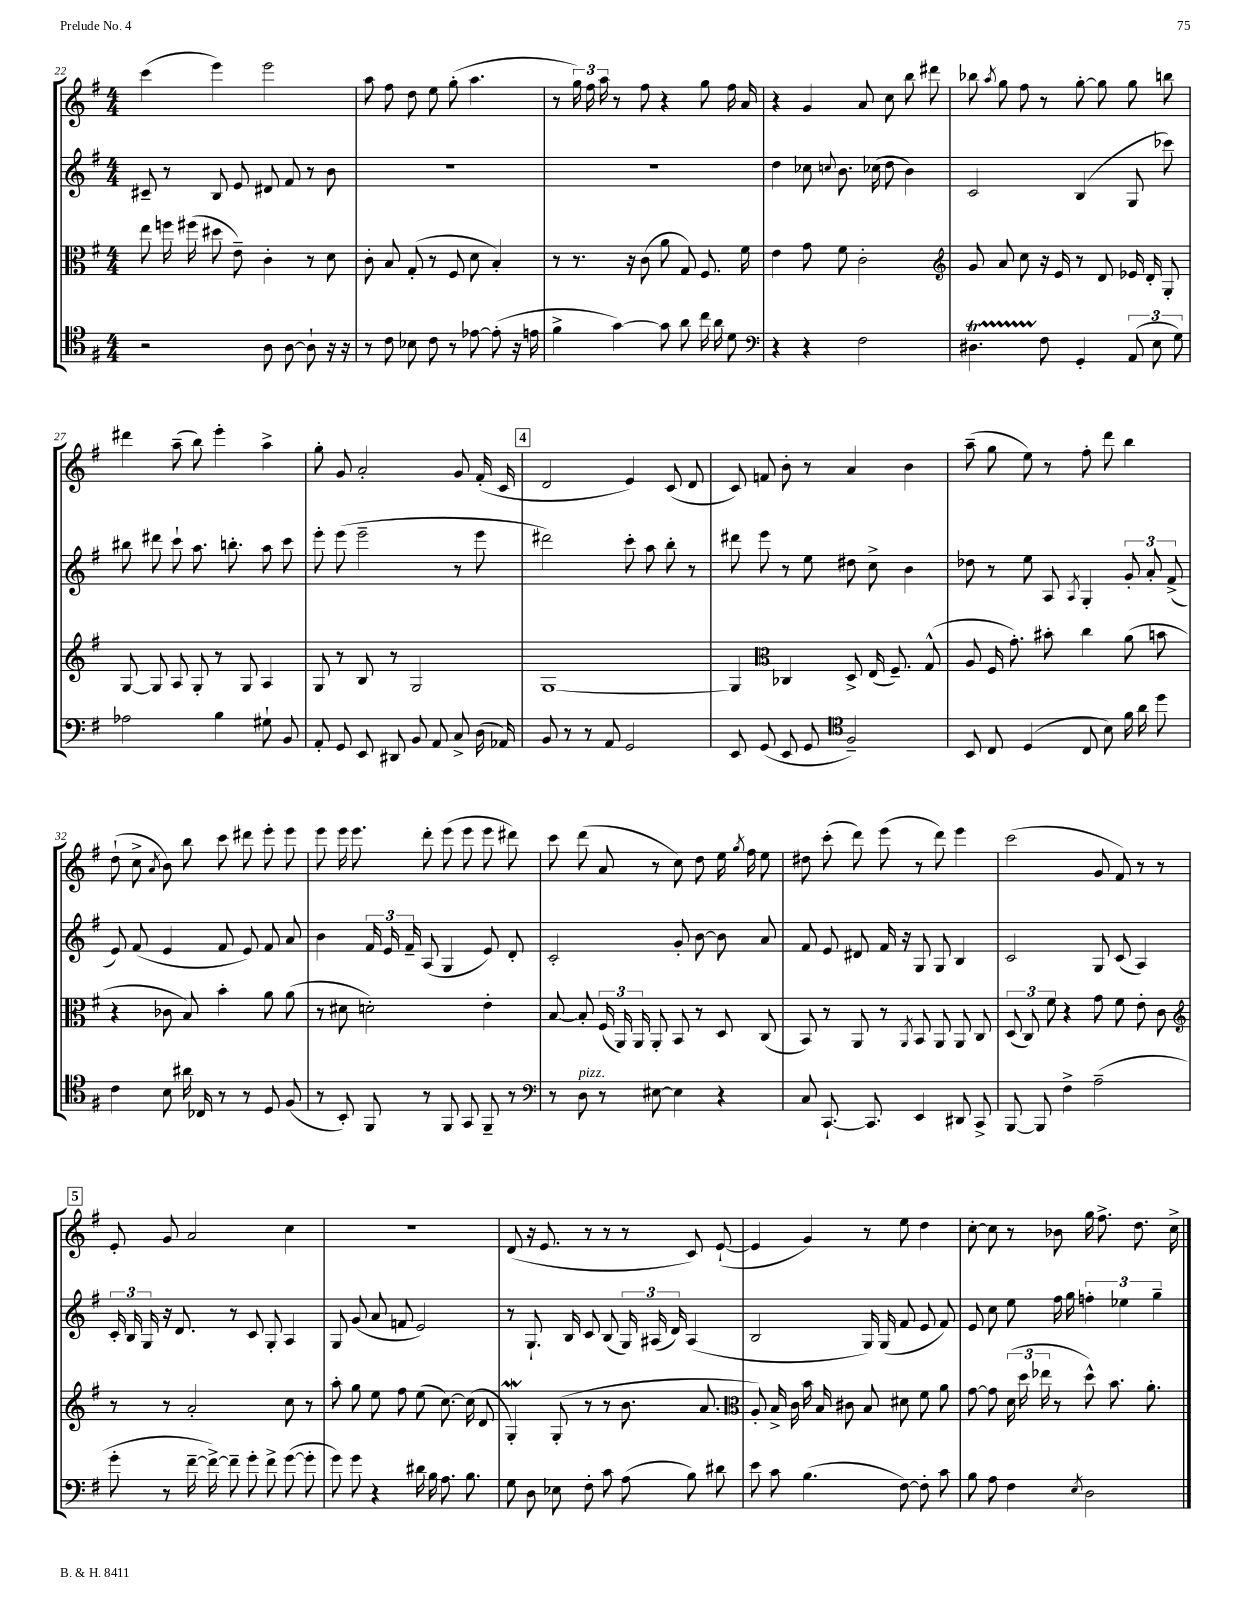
<<
\new StaffGroup <<
\new Staff = "s0" {
    \clef treble \key g \major \numericTimeSignature \time 4/4
    \autoBeamOff c'''4( e'''4) e'''2 |
    a''8 fis''8 d''8 e''8 g''8-.( a''4. |
    r8 \tuplet 3/2 { g''16) fis''16 a''16 } r8 fis''8 r4 g''8 fis''16 a'16 |
    r4 g'4 a'8 c''8 b''8 dis'''8 |
    bes''8 \acciaccatura { a''8 } g''8 fis''8 r8 g''8~-. g''8 g''8 b''8 |
    dis'''4 a''8--( b''8) e'''4-. a''4-> |
    g''8-. g'8 a'2-. g'8 fis'16-.( c'16 |
    \mark \markup { \box "4" } d'2 e'4) c'8( d'8 |
    c'8) f'8 b'8-. r8 a'4 b'4 |
    a''8--( g''8 e''8) r8 fis''8-. d'''8 b''4 |
    d''8-!( c''8-> \acciaccatura { a'8 } b'8) b''8 c'''8 dis'''8 e'''8-. e'''8 |
    e'''8 e'''16 e'''8. d'''8-. e'''8( e'''8 e'''8 dis'''8) |
    c'''8 d'''8( a'8 r8 c''8) d''8 e''16 \acciaccatura { g''8 } fis''16 e''8 |
    dis''8 c'''8-.( d'''8) e'''8( r8 d'''8) e'''4 |
    c'''2( g'8 fis'8) r8 r8 |
    \mark \markup { \box "5" } e'8-. g'8 a'2 c''4 |
    R1 |
    d'8( r16 e'8. r8 r8 r8 c'8) e'8~-!( |
    e'4 g'4) r8 e''8 d''4 |
    c''8~-. c''8 r8 bes'8 g''16 fis''8.-> d''8. c''16-> \bar "|." |
}
\new Staff = "s1" {
    \clef treble \key g \major \numericTimeSignature \time 4/4
    \autoBeamOff cis'8-- r8 b8 e'8 dis'8 fis'8 r8 b'8 |
    R1 |
    R1 |
    d''4 ces''8 \appoggiatura { c''8 } b'8. ces''16( d''8 b'4) |
    c'2 b4( g8 ces'''8) |
    bis''8 dis'''8 c'''8-! a''8. b''8.-. a''8 c'''8 |
    e'''8-. e'''8( e'''2-- r8 e'''8 |
    \mark \markup { \box "4" } dis'''2) c'''8-. a''8 b''8-. r8 |
    dis'''8 e'''8 r8 e''8 dis''8 c''8-> b'4 |
    des''8 r8 e''8 a8 \acciaccatura { a8 } g4-. \tuplet 3/2 { g'8-. a'8-. fis'8->( } |
    e'8) fis'8( e'4 fis'8 e'8) fis'8 a'8 |
    b'4 \tuplet 3/2 { fis'16 e'16 fis'16-- } a8( g4 e'8) d'8-. |
    c'2-. g'8-. b'8~ b'8 a'8 |
    fis'8 e'8 dis'8 fis'16 r16 g8 g8 b4 |
    c'2 g8 c'8( a4) |
    \mark \markup { \box "5" } \tuplet 3/2 { c'16-. b16 g16 } r16 d'8. r8 c'8 g8-. a4 |
    g8 g'8( a'8 f'8 e'2) |
    r8 g8.-! b16 c'8 b8( \tuplet 3/2 { g16) ais16( d'16) } ais4( |
    b2 g16) g16( fis'8 e'8 fis'8) |
    e'8 c''8 e''8 fis''16 g''16 \tuplet 3/2 { f''4-. ees''4 g''4-- } \bar "|." |
}
\new Staff = "s2" {
    \clef alto \key g \major \numericTimeSignature \time 4/4
    \autoBeamOff e''8 f''16 fis''16( dis''8 e'8--) c'4-. r8 d'8 |
    c'8-. b8 g8-.( r8 fis8 d'8 b4-.) |
    r8 r8. r16 c'8( a'8 g8) fis8. fis'16 |
    e'4 g'8 fis'8 c'2-. |
    \clef treble g'8 a'8 c''8 r16 e'16 r8 d'8 ees'16 d'16-. g8-. |
    g8~ g8 a8 g8-. r8 g8 a4 |
    g8 r8 b8 r8 g2 |
    \mark \markup { \box "4" } g1~ |
    g4 \clef alto ces4 d8-> e16( fis8.--) g8-^( |
    a8 fis16 g'8.-.) bis'8-. c''4 a'8( b'8 |
    r4 ces'8 b8) b'4-. a'8 a'8( |
    r8 dis'8 d'2-.) e'4-. |
    b8~ b8-. \tuplet 3/2 { fis16( a,16) a,16 } a,8-. b,8 r8 d8 c8( |
    b,8) r8 a,8 r8 \acciaccatura { a,8 } b,8 a,8 a,8 c8 |
    \tuplet 3/2 { d8( c8) fis'8 } r4 g'8 fis'8 e'8-. c'8 |
    \mark \markup { \box "5" } \clef treble r8 r8 a'2-. c''8 r8 |
    a''8-. g''8 e''8 fis''8 e''8( c''8.~) c''16( d'8 |
    g4-.\mordent) g8-.( r8 r8 b'8. a'8. |
    \clef alto a8-.) b16-> c'16 b'16 b16 cis'8 b8 dis'8 fis'8 a'8 |
    g'8~ g'8 \tuplet 3/2 { d'16( d''16 ees''16 } r8 d''8-^) b'8. a'8.-. \bar "|." |
}
\new Staff = "s3" {
    \clef tenor \key g \major \numericTimeSignature \time 4/4
    \autoBeamOff r2 a8 a8~ a8-! r16 r16 |
    r8 c'8 bes8 c'8 r8 ees'8~ ees'8-.( r16 e'16 |
    fis'4-> g'4~) g'8 a'8 c''16 a'16 d'8 |
    \clef bass r4 r4 fis2 |
    dis4.\startTrillSpan fis8\stopTrillSpan g,4-. \tuplet 3/2 { a,8( e8 g8) } |
    aes2 b4 gis8-! b,8 |
    a,8-. g,8 e,8 dis,8 b,8 a,8 c8-> d16( aes,16) |
    \mark \markup { \box "4" } b,8 r8 r8 a,8 g,2 |
    e,8 g,8( e,8 g,8 \clef tenor fis2--) |
    b,8 c8 d4( c8 b8) fis'16 a'16 d''8 |
    c'4 b8 ais'16 ces16 r8 r8 d8 fis8( |
    r8 b,8-.) fis,8 r8 fis,8 g,8 fis,8-- r8 |
    \clef bass r8 d8^\markup { \italic "pizz." } r8 eis8~ eis4 r4 |
    c8 c,8.~-! c,8. e,4 dis,8 c,8-> |
    b,,8~ b,,8 fis4-> a2--( |
    \mark \markup { \box "5" } g'8-. r8 fis'16~-- fis'16~->) fis'8-- g'8-. fis'8-> g'8~( g'8-. |
    g'8) g'8 r4 dis'16 b16 a8. b8. |
    g8 d8 ees8 fis8-. c'8 a8( b8) dis'8 |
    e'8 c'8 b4.( fis8~) fis8-. c'8 |
    b8 a8 fis4 \acciaccatura { e8 } d2 \bar "|." |
}
>>
>>
\layout { \context { \Score currentBarNumber = #22 } }
